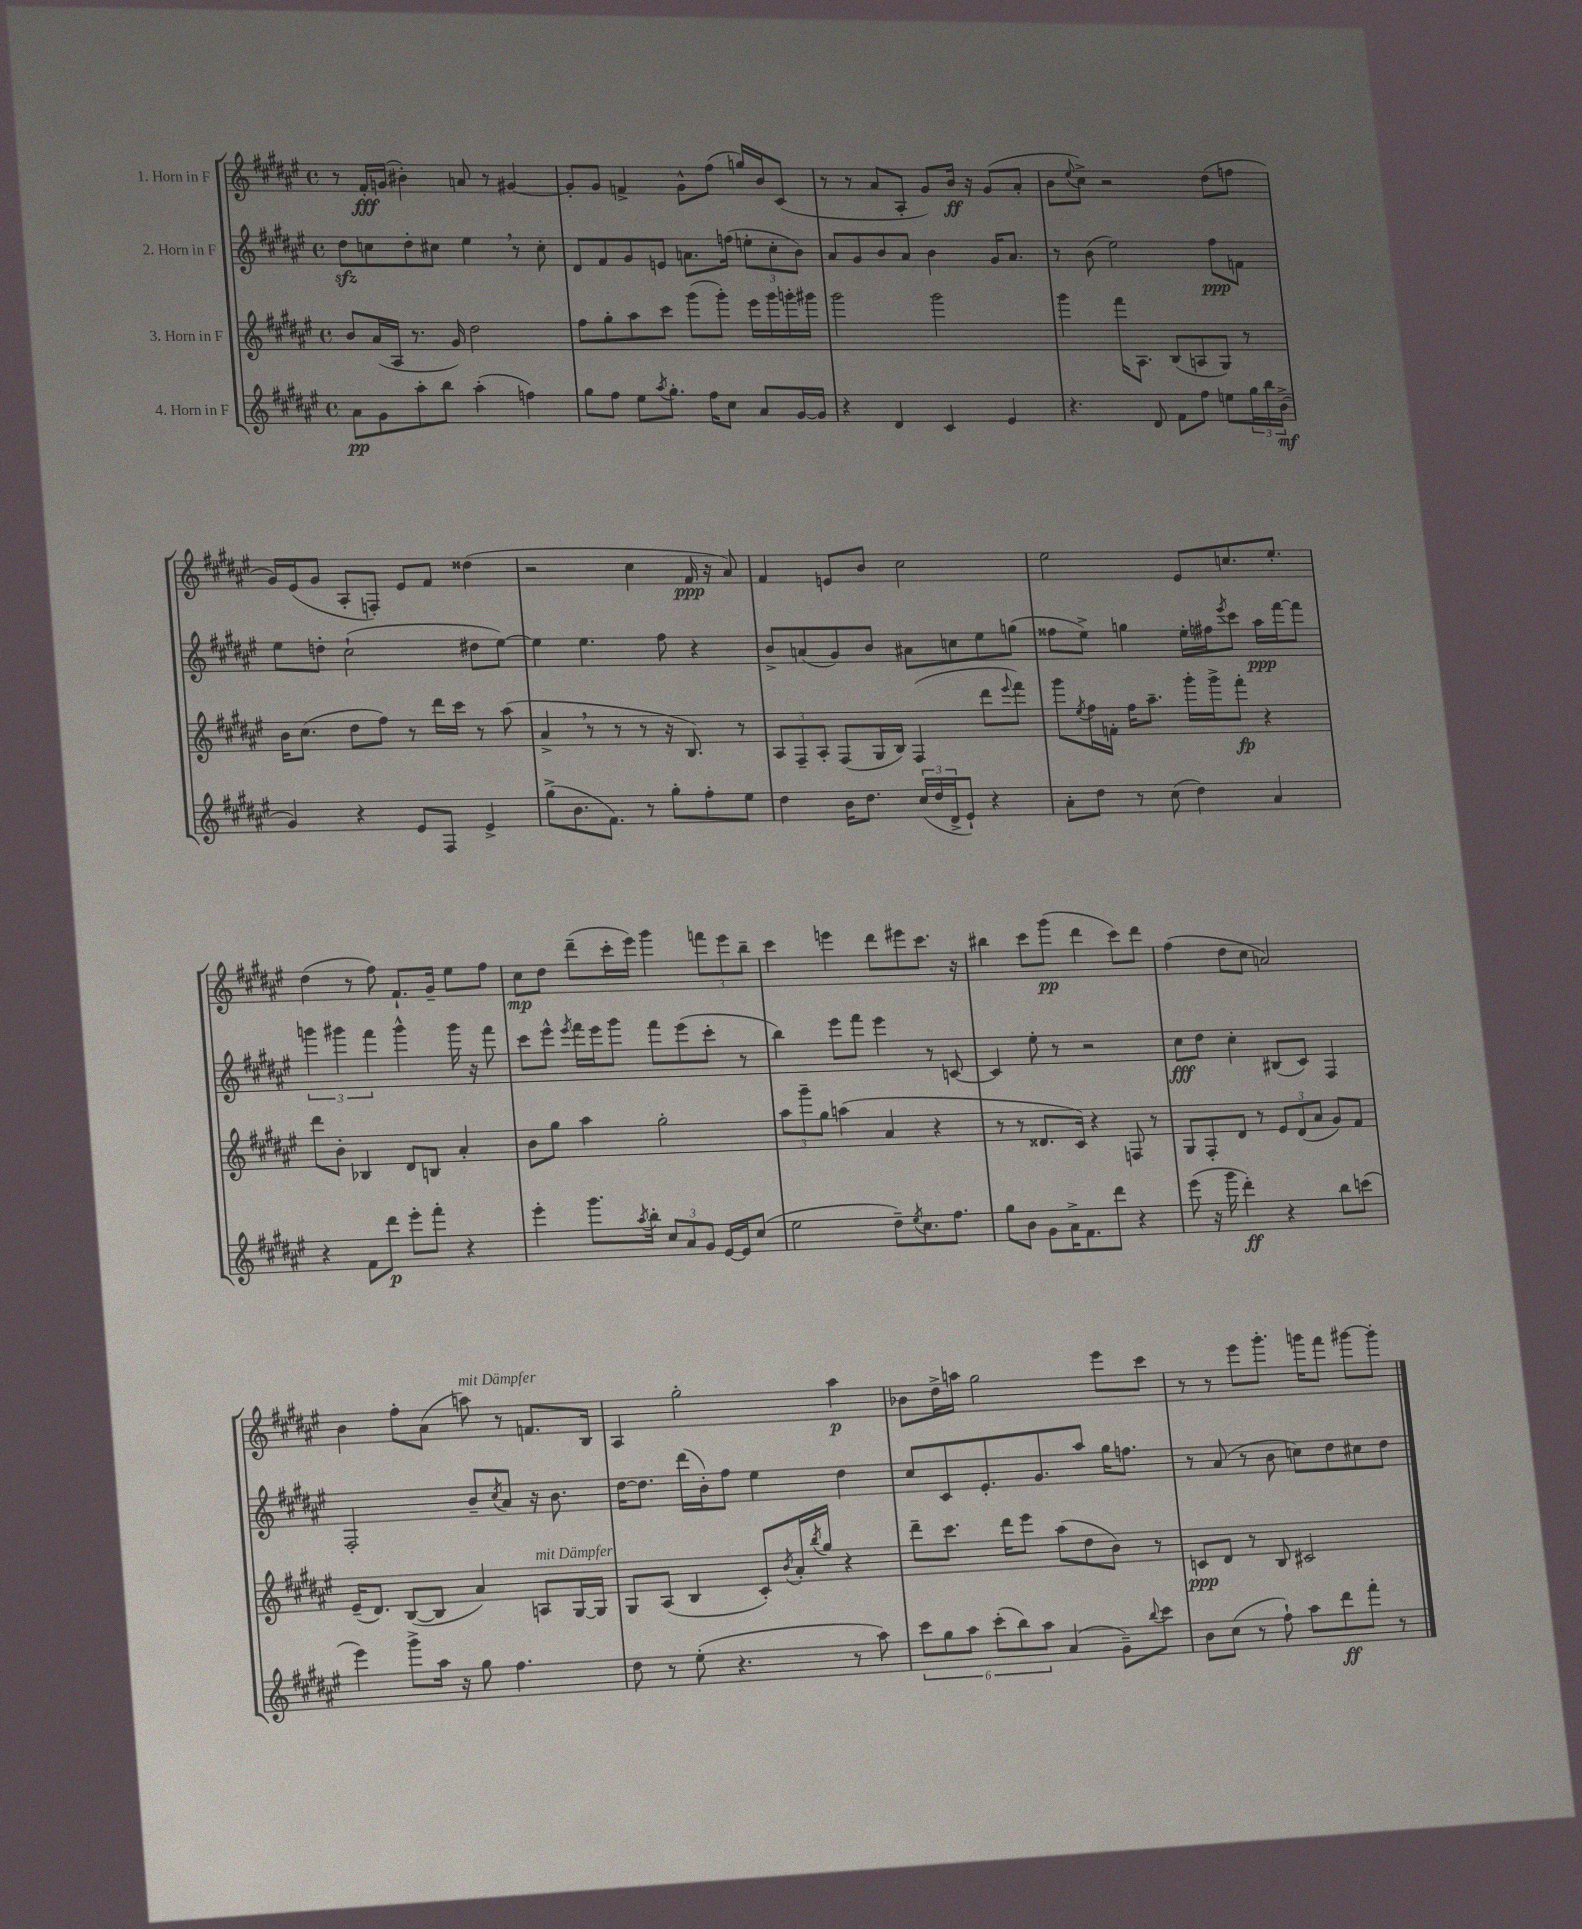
<<
\new StaffGroup <<
\new Staff = "s0" \with { instrumentName = "1. Horn in F" } {
    \clef treble \key fis \major \defaultTimeSignature \time 4/4
    r8 fis'16-.\fff g'16( bis'4-.) a'8 r8 gis'4~ |
    gis'8-. gis'8 f'4-> gis'8-^ fis''8( g''16) b'16 cis'8( |
    r8 r8 ais'8 ais8-. gis'8) b'16\ff r16 gis'8( ais'8-. |
    b'8 \appoggiatura { eis''8 } cis''8->) r2 dis''8( f''8 |
    gis'16) eis'16( gis'8 ais8-. f8-.) eis'8 fis'8 disis''4( |
    r2 cis''4 fis'16\ppp r16 ais'8) |
    fis'4 e'8 b'8 cis''2 |
    eis''2 eis'8 c''8. eis''8.-. |
    dis''4( r8 fis''8) fis'8.-! gis'16-- eis''8 fis''8 |
    cis''8\mp dis''8 dis'''8--( cis'''16-. eis'''16) gis'''4 \tuplet 3/2 { f'''8 eis'''8 b''8-- } |
    cis'''4 e'''4 dis'''8 eis'''8 cis'''8. r16 |
    bis''4 cis'''8 gis'''8\pp( dis'''4 cis'''8) dis'''8 |
    fis''4( dis''8 cis''8 a'2) |
    b'4 fis''8-. ais'8( a''8^\markup { \italic "mit Dämpfer" }) r8 f'8. b16 |
    ais4 gis''2-. ais''4\p |
    bes'8 dis''16-> a''16 gis''2 eis'''8 cis'''8 |
    r8 r8 eis'''8 gis'''8.-. g'''16 fis'''8 gis'''8~ gis'''8-. \bar "|." |
}
\new Staff = "s1" \with { instrumentName = "2. Horn in F" } {
    \clef treble \key fis \major \defaultTimeSignature \time 4/4
    dis''8\sfz c''8 dis''8-. cis''8 eis''4 \breathe r8 cis''8-. |
    dis'8 fis'8 gis'8 e'8 a'8. f''16( \tuplet 3/2 { e''8-. cis''8-. b'8) } |
    ais'8 gis'8 b'8 ais'8 b'4 gis'16 ais'8. |
    r8 b'8( eis''2) fis''8\ppp f'8 |
    eis''8 d''8-. cis''2-!( dis''8 eis''8~) |
    eis''4 eis''4. fis''8 r4 |
    b'8-> a'8( gis'8) b'8 ais'8 c''8 eis''8 g''8( |
    fisis''8 eis''8->) g''4 eis''16-. fis''16 \acciaccatura { eis'''8 } cis'''8 ais''16\ppp fis'''16~ fis'''8 |
    \tuplet 3/2 { g'''4 gis'''4 fis'''4 } gis'''4-^ gis'''16 r16 fis'''8 |
    cis'''8 eis'''8-^ \acciaccatura { eis'''8 } fis'''16 eis'''16 gis'''8 fis'''8 eis'''8( cis'''8-. r8 |
    b''4) eis'''8 fis'''8 eis'''4 r8 c'8~ |
    c'4 eis''8-. r8 r2 |
    cis''8\fff dis''8 cis''4-. bis8( cis'8) fis4 |
    fis2-. b'8-- \acciaccatura { cis''8 } ais'8 r16 b'8. |
    dis''16~ dis''8. dis'''16( b'16-.) fis''8 eis''4 dis''4 |
    cis''8 cis'8 eis'8.-. gis'8. ais''8 gis''16 f''8. |
    r8 ais'8( r8 b'8 c''8) dis''8 cis''8 dis''8 \bar "|." |
}
\new Staff = "s2" \with { instrumentName = "3. Horn in F" } {
    \clef treble \key fis \major \defaultTimeSignature \time 4/4
    b'8 ais'16( ais16 r8. gis'16) dis''2 |
    fis''8 gis''8-. ais''8 cis'''8 gis'''8( gis'''8-.) eis'''16 gis'''16 g'''16-. gis'''16 |
    gis'''2 gis'''2 |
    gis'''4 fis'''16 ais8. b8( a8 gis8) r8 |
    b'16 cis''8.( dis''8 fis''8) r8 dis'''16 cis'''16 r8 ais''8( |
    ais'4-> \breathe r8 r8 r8 r16 b8.) r8 |
    \tuplet 3/2 { ais8 fis8-- ais8-. } fis8( gis16 b16) fis4( dis'''8 \appoggiatura { eis'''8 } fis'''8) |
    gis'''8 \acciaccatura { eis''8 } fis''16 f'16-. fis''16 ais''8.-- gis'''16-. gis'''16-> fis'''8-.\fp r4 |
    dis'''8 b'8-. bes4 dis'8 b8 ais'4-. |
    b'8 gis''8 ais''4 gis''2-. |
    \tuplet 3/2 { ais''8 gis'''8-- gis''8 } a''4( ais'4 r4 |
    r8 r8 disis'8. cis'16) r4 f8 r8 |
    gis8 fis8-. dis'8 r8 \tuplet 3/2 { eis'8 dis'8( ais'8 } gis'8) fis'8 |
    eis'16--( dis'8.) b8~( b8 ais'4) a8^\markup { \italic "mit Dämpfer" } gis16~ gis16 |
    gis8 ais8( b4 cis'8-.) \acciaccatura { b'8 } ais'16-. \acciaccatura { b''8 } gis''16 r4 |
    dis'''8-- cis'''8. dis'''16 eis'''8 ais''8( dis''8 b'8) r8 |
    c'8\ppp dis'8 r8 b8 cis'2 \bar "|." |
}
\new Staff = "s3" \with { instrumentName = "4. Horn in F" } {
    \clef treble \key fis \major \defaultTimeSignature \time 4/4
    ais'8\pp gis'8 ais''8-. b''8 ais''4-.( f''4) |
    gis''8 fis''8 eis''8 \acciaccatura { ais''8 } gis''8.-. fis''16 cis''8 ais'8 gis'16~ gis'16 |
    r4 dis'4 cis'4 eis'4 |
    r4. dis'8 fis'8 fis''8 e''8 \tuplet 3/2 { gis''16 b''16 b'16->\mf( } |
    gis'4) r4 eis'8 fis8 eis'4-> |
    gis''8->( b'8. fis'8.) r8 gis''8-. fis''8-. eis''8 |
    dis''4 b'16 dis''8. \tuplet 3/2 { cis''16( dis''16 dis'16-> } eis'8-!) r4 |
    ais'8-. dis''8 r8 cis''8( dis''4) ais'4 |
    r4 fis'8 dis'''8\p eis'''8-. fis'''8-. r4 |
    eis'''4-. gis'''8. \acciaccatura { ais''8 } b''16-. \tuplet 3/2 { cis''8 ais'8 gis'8 } eis'16~ eis'16 cis''8( |
    eis''2 dis''8--) \acciaccatura { eis''8 } cis''8. fis''8. |
    gis''8 b'8 gis'8 ais'16-> fis'8. dis'''8 r4 |
    eis'''8( r16 gis'''16 dis'''4-.\ff) r4 b''8 c'''8( |
    eis'''4) gis'''8-> ais''16 r16 gis''8 fis''4. |
    dis''8 r8 eis''8-.( r4. r8 ais''8) |
    \tuplet 6/4 { cis'''8 gis''8 ais''8 cis'''8-.( b''8) ais''8 } ais'4( gis'8--) \appoggiatura { b''8 } cis'''8 |
    b'8 cis''8( r8 fis''8-!) ais''8 dis'''8\ff fis'''8-. r8 \bar "|." |
}
>>
>>
\layout { \context { \Score \remove "Bar_number_engraver" } }
